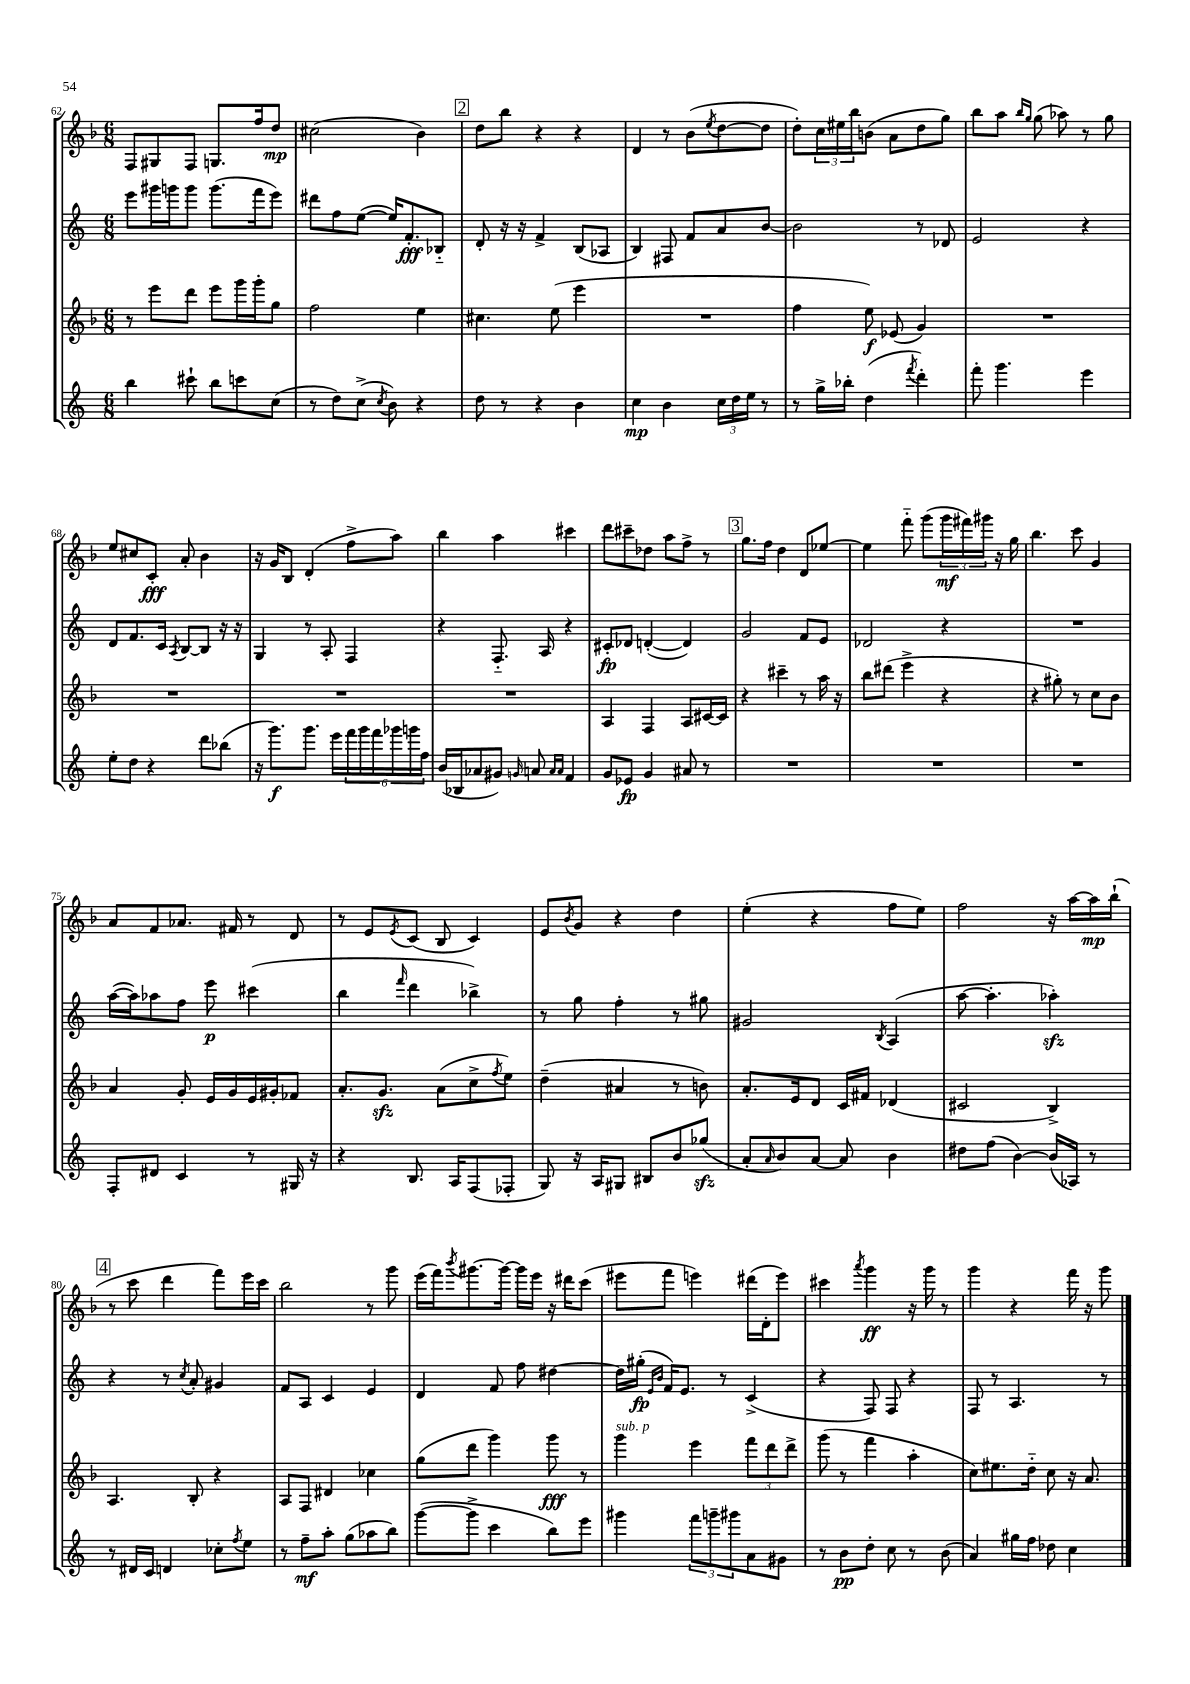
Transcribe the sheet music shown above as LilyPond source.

<<
\new StaffGroup <<
\new Staff = "s0" {
    \clef treble \key f \major \numericTimeSignature \time 6/8
    f8 gis8 f8 g8. f''16 d''8\mp |
    cis''2( bes'4) |
    \mark \markup { \box "2" } d''8 bes''8 r4 r4 |
    d'4 r8 bes'8( \acciaccatura { e''8 } d''8~ d''8 |
    d''8-.) \tuplet 3/2 { c''16 eis''16 bes''16 } b'8( a'8 d''8 g''8) |
    bes''8 a''8 \grace { bes''16 g''16 } g''8( aes''8) r8 g''8 |
    e''8 cis''8 c'8-.\fff a'8-. bes'4 |
    r16 g'16 bes8 d'4-.( f''8-> a''8) |
    bes''4 a''4 cis'''4 |
    d'''8 cis'''8-- des''8 a''8 f''8-> r8 |
    \mark \markup { \box "3" } g''8. f''16 d''4 d'8 ees''8~ |
    ees''4 f'''8-_ g'''8( \tuplet 3/2 { g'''16\mf fis'''16) gis'''16 } r16 g''16 |
    bes''4. c'''8 g'4 |
    a'8 f'8 aes'8. fis'16 r8 d'8 |
    r8 e'8 \acciaccatura { e'8 } c'8( bes8 c'4) |
    e'8 \acciaccatura { bes'8 } g'8 r4 d''4 |
    e''4-.( r4 f''8 e''8) |
    f''2 r16 a''16~ a''16\mp bes''16-!( |
    \mark \markup { \box "4" } r8 c'''8 d'''4 f'''8) e'''16 c'''16 |
    bes''2 r8 g'''8 |
    e'''16( f'''16) \acciaccatura { bes'''8 } gis'''8.~ gis'''16~ gis'''16 e'''16 r16 dis'''16 c'''8( |
    eis'''8 f'''8 e'''4) dis'''16( d'16-. e'''8) |
    cis'''4 \acciaccatura { a'''8 } g'''4\ff r16 g'''16 r8 |
    g'''4 r4 f'''16 r16 g'''8 \bar "|." |
}
\new Staff = "s1" {
    \clef treble \key c \major \numericTimeSignature \time 6/8
    e'''8 gis'''16 g'''16 g'''8 g'''8.( f'''16 e'''8) |
    dis'''8 f''8 e''8~( e''16) f'8.-.\fff bes8-_ |
    \mark \markup { \box "2" } d'8-. r16 r16 f'4-> b8( aes8 |
    b4) fis8 f'8 a'8 b'8~ |
    b'2 r8 des'8 |
    e'2 r4 |
    d'8 f'8. c'16 \acciaccatura { a8 } b8~ b8 r16 r16 |
    g4 r8 a8-. f4 |
    r4 f8.-_ a16 r4 |
    cis'8-.\fp des'8 d'4~-.( d'4) |
    \mark \markup { \box "3" } g'2 f'8 e'8 |
    des'2 r4 |
    R2. |
    a''16~( a''16) aes''8 f''8 e'''8\p cis'''4( |
    b''4 \grace { f'''16 } d'''4 bes''4->) |
    r8 g''8 f''4-. r8 gis''8 |
    gis'2 \acciaccatura { b8 } a4( |
    a''8~ a''4.-. aes''4-.\sfz) |
    \mark \markup { \box "4" } r4 r8 \acciaccatura { c''8 } a'8-. gis'4 |
    f'8 a8 c'4 e'4 |
    d'4 f'8 f''8 dis''4~ |
    dis''16 gis''16-.\fp( \grace { e'16 b'16 } f'16) e'8. r8 c'4->( |
    r4 f8) f8 r4 |
    f8 r8 a4. r8 \bar "|." |
}
\new Staff = "s2" {
    \clef treble \key f \major \numericTimeSignature \time 6/8
    r8 e'''8 d'''8 e'''8 g'''16 g'''16-. g''8 |
    f''2 e''4 |
    \mark \markup { \box "2" } cis''4. e''8( e'''4 |
    R2. |
    f''4 e''8\f) ees'8( g'4) |
    R2. |
    R2. |
    R2. |
    R2. |
    a4 f4 a8 cis'16~ cis'16 |
    \mark \markup { \box "3" } r4 cis'''4-- r8 a''16 r16 |
    bes''8 dis'''8( e'''4-> r4 |
    r4 gis''8-.) r8 c''8 bes'8 |
    a'4 g'8-. e'16 g'16 e'16 gis'16-. fes'8 |
    a'8.-. g'8.\sfz a'8( c''8-> \acciaccatura { f''8 } e''8) |
    d''4--( ais'4 r8 b'8) |
    a'8.-. e'16 d'8 c'16 fis'16 des'4( |
    cis'2 bes4->) |
    \mark \markup { \box "4" } a4. bes8-. r4 |
    a8 f8 dis'4 ces''4 |
    g''8( d'''8 g'''4) g'''8\fff r8 |
    g'''4^\markup { \italic "sub. p" } e'''4 \tuplet 3/2 { f'''8 d'''8 d'''8-> } |
    g'''8( r8 f'''4 a''4-. |
    c''8) eis''8. d''16-_ c''8 r16 a'8. \bar "|." |
}
\new Staff = "s3" {
    \clef treble \key c \major \numericTimeSignature \time 6/8
    b''4 cis'''8-! b''8 c'''8 c''8( |
    r8 d''8) c''8->( \acciaccatura { c''8 } b'8) r4 |
    \mark \markup { \box "2" } d''8 r8 r4 b'4 |
    c''4\mp b'4 \tuplet 3/2 { c''16 d''16 e''16 } r8 |
    r8 g''16-> bes''16-. d''4( \acciaccatura { f'''8 } d'''4-.) |
    f'''8-. g'''4. e'''4 |
    e''8-. d''8 r4 d'''8 bes''8( |
    r16 g'''8.\f) g'''8. e'''16 \tuplet 6/4 { f'''16 g'''16 f'''16 ges'''16 g'''16 f''16 } |
    b'16( bes16 aes'8 gis'8) \grace { g'16 } a'8 \grace { a'16 a'16 } f'4 |
    g'8 ees'8\fp g'4 ais'8 r8 |
    \mark \markup { \box "3" } R2. |
    R2. |
    R2. |
    f8-. dis'8 c'4 r8 gis16 r16 |
    r4 b8. a16 f8( fes8-. |
    g8) r16 a16 gis8 bis8 b'8 ges''8\sfz( |
    a'8-. \grace { a'16 } b'8) a'8~ a'8 b'4 |
    dis''8 f''8( b'4~) b'16( aes16) r8 |
    \mark \markup { \box "4" } r8 dis'16 c'16 d'4 ces''8-. \acciaccatura { f''8 } e''8 |
    r8 f''8--\mf a''8-. g''8( aes''8 b''8) |
    g'''8~( g'''8-> c'''4 b''8) e'''8 |
    gis'''4 \tuplet 3/2 { f'''8 g'''8-- gis'''8 } a'8 gis'8 |
    r8 b'8\pp d''8-. c''8 r8 b'8( |
    a'4) gis''16 f''16 des''8 c''4 \bar "|." |
}
>>
>>
\layout { \context { \Score currentBarNumber = #62 } }
